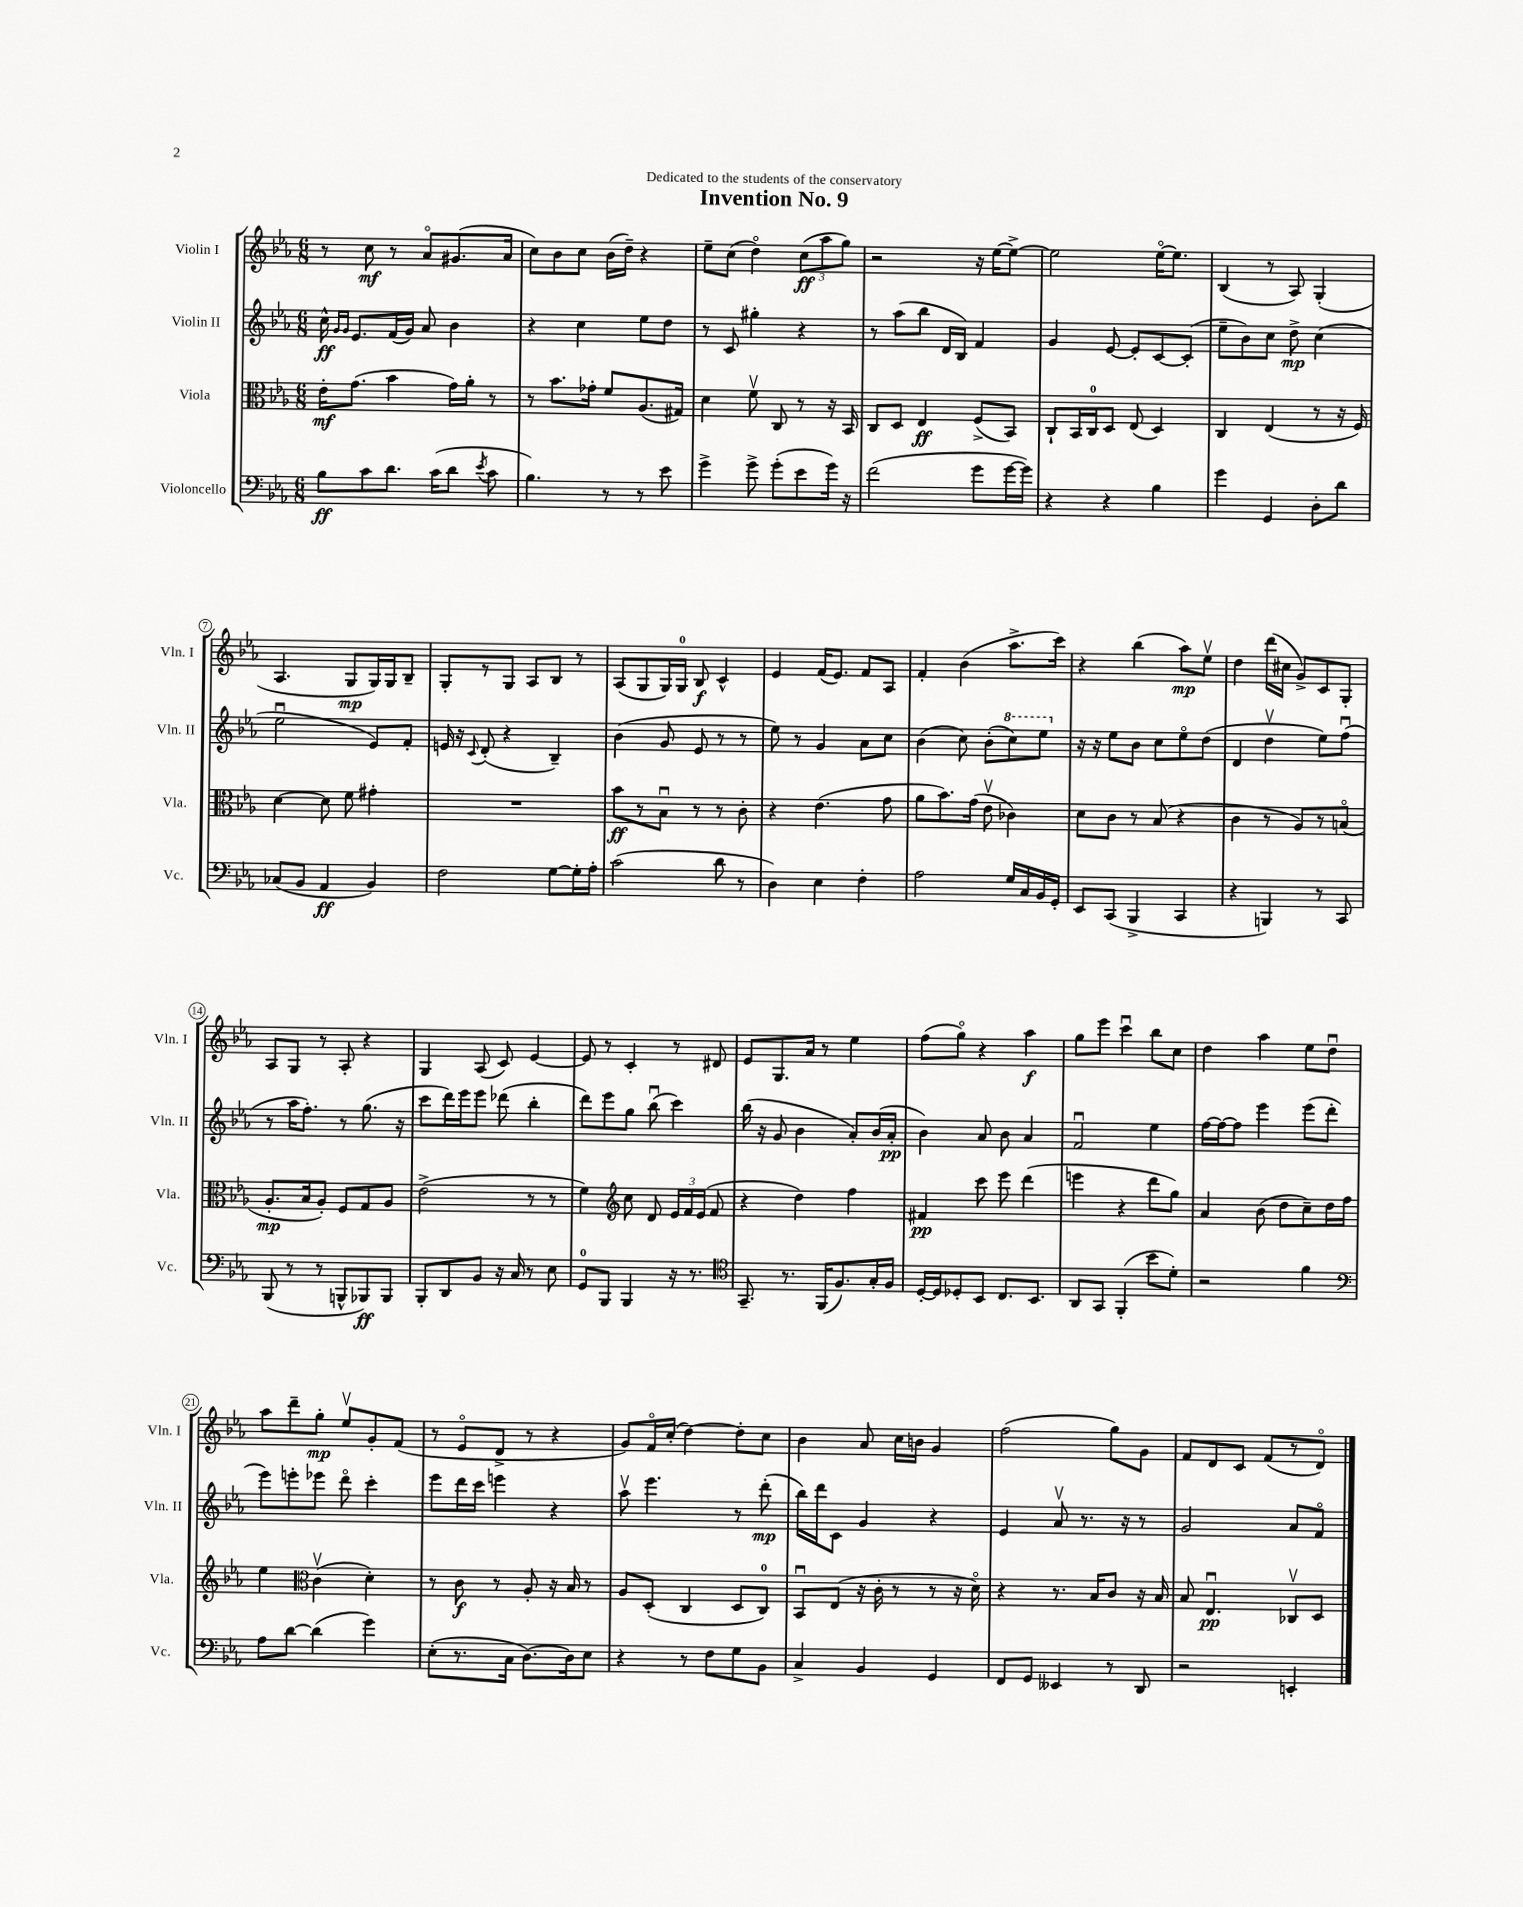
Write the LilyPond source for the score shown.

\header { title = "Invention No. 9" dedication = "Dedicated to the students of the conservatory" }
<<
\new StaffGroup <<
\new Staff = "s0" \with { instrumentName = "Violin I" shortInstrumentName = "Vln. I" } {
    \clef treble \key ees \major \numericTimeSignature \time 6/8
    \autoBeamOff r8 c''8\mf r8 aes'8[\flageolet gis'8.( aes'16] |
    c''8[) bes'8 c''8] bes'16[( d''16]--) r4 |
    ees''8[-- c''8]( d''4\flageolet) \tuplet 3/2 { c''8[\ff( aes''8 g''8]) } |
    r2 r16 ees''16[~ ees''8]~-> |
    ees''2 ees''16[~\flageolet ees''8.] |
    bes4( r8 aes8) g4-.( |
    aes4. g8[\mp g16) g16 bes8]-- |
    g8[-. r8 g8] aes8[ bes8] r8 |
    aes8[( g8 g16) g16]-0 bes8\f c'4-^ |
    ees'4 f'16[( ees'8.]) f'8[ aes8] |
    f'4-. bes'4( aes''8.[-> c'''16]) |
    r4 bes''4( aes''8[\mp) ees''8]\upbow |
    d''4 d'''16[( cis''16] g'8[->) c'8 g8]-. |
    aes8[ g8] r8 aes8-. r4 |
    g4 aes8( c'8) ees'4~ |
    ees'8 r8 c'4-. r8 dis'8 |
    ees'8[ g8. aes'16] r8 ees''4 |
    f''8[( g''8]\flageolet) r4 aes''4\f |
    g''8[ ees'''8] c'''4\downbow bes''8[ c''8] |
    d''4 aes''4 ees''8[ d''8]\downbow |
    aes''8[ d'''8-- g''8]-.\mp ees''8[\upbow g'8-. f'8]( |
    r8 ees'8[\flageolet d'8]-> r8 r4 |
    g'8[) f'16\flageolet c''16]-.( d''4~) d''8[-. c''8] |
    bes'4 aes'8 c''16[ b'16] g'4 |
    f''2( g''8[) g'8] |
    f'8[ d'8 c'8] f'8[( r8 d'8]\flageolet) \bar "|." |
}
\new Staff = "s1" \with { instrumentName = "Violin II" shortInstrumentName = "Vln. II" } {
    \clef treble \key ees \major \numericTimeSignature \time 6/8
    \autoBeamOff c''16-^\ff \grace { g'16[ g'16] } ees'8.[ f'16( g'16]) aes'8 bes'4 |
    r4 c''4 ees''8[ d''8] |
    r8 c'8 gis''4-. r4 |
    r8 aes''8[( bes''8] d'16[ bes16]) f'4 |
    g'4 ees'8~ ees'8[-. c'8~ c'8]-.( |
    ees''8[-- bes'8) c''8] d''8->\mp c''4( |
    ees''2\downbow ees'8[) f'8]-. |
    e'16 r16 \appoggiatura { c'8 } d'8-.( r4 bes4--) |
    bes'4( g'8 ees'8 r8 r8 |
    ees''8) r8 g'4 aes'8[ c''8] |
    bes'4( c''8) bes'8[-.( \ottava #1 c'''8) ees'''8] \ottava #0 |
    r16 r16 ees''8[ bes'8] c''8[ ees''8\flageolet d''8]( |
    d'4 d''4\upbow ees''8[) f''8]\downbow( |
    r8 aes''16[ f''8.]-.) r8 g''8.( r16 |
    c'''8[ d'''16) ees'''16 ees'''8] des'''8( bes''4-. |
    d'''8[) ees'''8 g''8] bes''8\downbow( c'''4) |
    bes''16( r16 g'8 bes'4 aes'8[-.) bes'16( aes'16]-.\pp |
    bes'4) aes'8 bes'8 aes'4 |
    f'2\downbow ees''4 |
    f''16[~ f''16~ f''8] ees'''4 ees'''8[( d'''8]-. |
    ees'''8[) e'''8-. ees'''8] d'''8\flageolet c'''4-. |
    ees'''8[ d'''16 c'''16] e'''4 r4 |
    aes''8\upbow ees'''4. r8 d'''8-.\mp( |
    bes''16[) d'''16 c'8] g'4 r4 |
    ees'4 aes'8\upbow r8. r16 r8 |
    g'2 aes'8[ f'8]\flageolet \bar "|." |
}
\new Staff = "s2" \with { instrumentName = "Viola" shortInstrumentName = "Vla." } {
    \clef alto \key ees \major \numericTimeSignature \time 6/8
    \autoBeamOff ees'16[-.\mf g'8.]( bes'4 g'16[) aes'16]-. r8 |
    r8 bes'8.[ ges'16]-. f'8[ aes8.( gis16]) |
    d'4 f'8\upbow c8 r8 r16 bes,16 |
    c8[ d8] ees4\ff f8[->( bes,8]) |
    c8[-! bes,16 c16-0 d8] ees8( d4) |
    c4 ees4( r8 r16 f16) |
    d'4~ d'8 f'8 gis'4-. |
    R2. |
    bes'8[\ff r8 bes8]\downbow r8 r8 c'8-. |
    r4 ees'4.( g'8 |
    aes'8[ bes'8.) g'16]( ees'8\upbow ces'4) |
    d'8[ c'8] r8 bes8( r4 |
    c'4 r8 aes8[) r8 b8]\flageolet( |
    aes8.[-.\mp bes16 aes8]-.) f8[ g8 aes8] |
    ees'2->( r8 r8 |
    f'4) \clef treble c''8 d'8 \tuplet 3/2 { ees'16[ f'16 ees'16]( } f'8 |
    r4 d''4) f''4 |
    fis'4\pp c'''8 ees'''8 d'''4( |
    e'''4 r4 d'''8[ g''8]) |
    aes'4 bes'8( d''8[ c''8--) d''16 f''16] |
    ees''4 \clef alto c'4\upbow( d'4-.) |
    r8 c'8\f r8 aes8-. r16 bes16 r8 |
    aes8[ d8]-.( c4 d8[ c8]-0) |
    bes,8[\downbow ees8]( r16 c'16-. r8 r8 r16 d'16\flageolet) |
    r4 r8. bes16[ c'8] r16 bes16 |
    bes8 ees4.\downbow\pp ces8[\upbow d8] \bar "|." |
}
\new Staff = "s3" \with { instrumentName = "Violoncello" shortInstrumentName = "Vc." } {
    \clef bass \key ees \major \numericTimeSignature \time 6/8
    \autoBeamOff bes8[\ff c'8 d'8.] c'16[( d'8] \acciaccatura { ees'8 } c'8 |
    bes4.) r8 r8 ees'8 |
    g'4-> g'8-> g'8[-.( ees'8 g'16]) r16 |
    f'2( g'8[ g'16~ g'16]) |
    r4 r4 bes4 |
    g'4 g,4 d8[-. d'8] |
    ces8[( bes,8] aes,4\ff bes,4) |
    f2 g8[~ g16-. aes16]-. |
    c'2( d'8 r8 |
    d4) ees4 f4-. |
    aes2 g16[ c16 bes,16 g,16]-. |
    ees,8[ c,8]( bes,,4-> c,4 |
    r4 b,,4) r8 c,8 |
    bes,,8( r8 r8 b,,8[-^ bes,,8\ff) bes,,8] |
    bes,,8[-. d,8 bes,8] r16 c16 r8 ees8 |
    g,8[-0 bes,,8] bes,,4 r16 r8. |
    \clef tenor g,8.-- r8. f,16[( f8.) g16-. f16] |
    d16[~-. d16 des8-. bes,8] c8.[ bes,8.] |
    aes,8[ g,8] f,4-.( bes'8[ d'8]-.) |
    r2 f'4 |
    \clef bass aes8[ d'8]~ d'4( g'4) |
    ees8[-.( r8. c16] d8.[~) d16 ees8] |
    r4 r8 f8[ g8 bes,8] |
    c4-> bes,4 g,4 |
    f,8[ g,8] eeses,4 r8 d,8 |
    r2 e,4-. \bar "|." |
}
>>
>>
\layout { \context { \Score \override BarNumber.stencil = #(make-stencil-circler 0.1 0.3 ly:text-interface::print) } }
